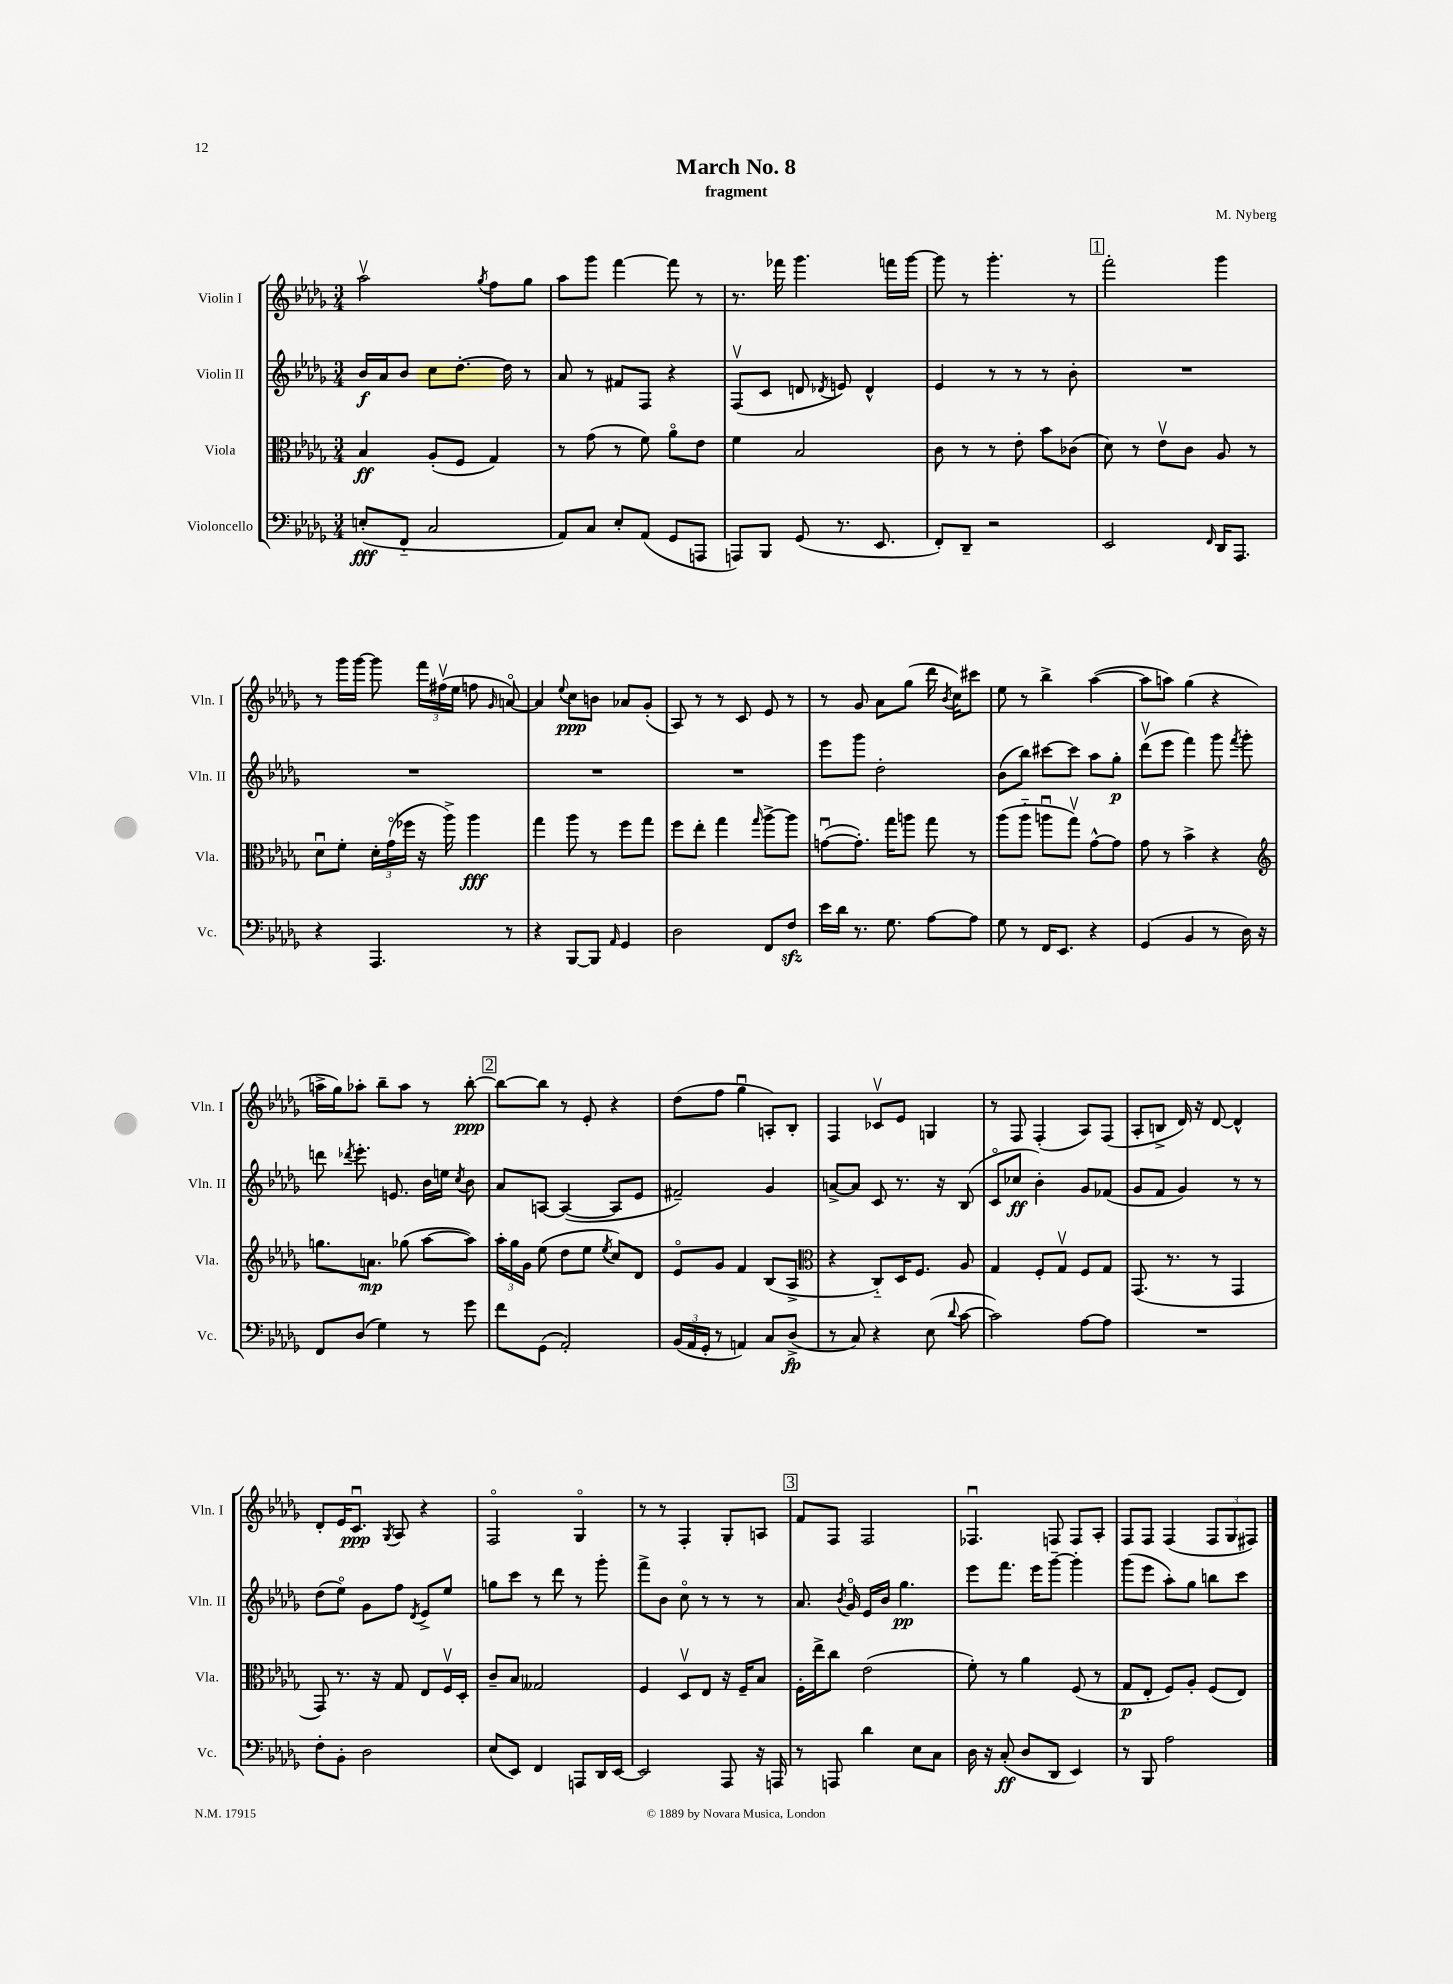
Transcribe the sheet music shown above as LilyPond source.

\header { title = "March No. 8" composer = "M. Nyberg" subtitle = "fragment" }
<<
\new StaffGroup <<
\new Staff = "s0" \with { instrumentName = "Violin I" shortInstrumentName = "Vln. I" } {
    \clef treble \key des \major \numericTimeSignature \time 3/4
    \autoBeamOff aes''2\upbow \acciaccatura { ges''8 } f''8[ ges''8] |
    aes''8[ ges'''8] f'''4~ f'''8 r8 |
    r8. fes'''16 ges'''4. f'''16[ ges'''16]~ |
    ges'''8 r8 ges'''4.-. r8 |
    \mark \markup { \box "1" } f'''2-. ges'''4 |
    r8 ges'''16[ ges'''16]~ ges'''8 \tuplet 3/2 { f'''16[ fis''16\upbow( ees''16] } f''8 \grace { ges'16 } a'8~\flageolet) |
    a'4 \appoggiatura { ees''8 } c''8[\ppp b'8] aes'8[ ges'8]-.( |
    aes8) r8 r8 c'8 ees'8 r8 |
    r8 ges'8 aes'8[ ges''8]( des'''16 \acciaccatura { bes'8 } c''16[) cis'''8] |
    ees''8 r8 bes''4-> aes''4~( |
    aes''8[ a''8]) ges''4( r4 |
    a''16[-> ges''16) aes''8]-. bes''8[-- aes''8] r8 bes''8~-.\ppp |
    \mark \markup { \box "2" } bes''8[~ bes''8] r8 ees'8-. r4 |
    des''8[( f''8] ges''4\downbow a8[-.) bes8]-. |
    f4 ces'8[\upbow ees'8] g4 |
    r8 f8 f4-.( aes8[) f8]( |
    aes8[-. b8]-> des'16) r16 des'8~ des'4-^ |
    des'8[-. ees'16 c'8.]\downbow\ppp \acciaccatura { ges8 } aes8 r4 |
    f2\flageolet ges4\flageolet |
    r8 r8 f4-. ges8[-. a8] |
    \mark \markup { \box "3" } f'8[ f8] f2 |
    fes4.\downbow f8 f8[ aes8]-. |
    f8[ f8] f4( \tuplet 3/2 { f8[ ges8 fis8]) } \bar "|." |
}
\new Staff = "s1" \with { instrumentName = "Violin II" shortInstrumentName = "Vln. II" } {
    \clef treble \key des \major \numericTimeSignature \time 3/4
    \autoBeamOff bes'16[\f aes'16 bes'8] c''8[ des''8.]~-. des''16 r8 |
    aes'8 r8 fis'8[ f8] r4 |
    f8[\upbow( c'8] d'8 \acciaccatura { des'8 } e'8) des'4-^ |
    ees'4 r8 r8 r8 bes'8-. |
    \mark \markup { \box "1" } R2. |
    R2. |
    R2. |
    R2. |
    ees'''8[ ges'''8] des''2-. |
    bes'8[( bes''8]) cis'''8[~ cis'''8] aes''8[ ges''8]-.\p |
    des'''8[\upbow( ees'''8] f'''4) ges'''8 \acciaccatura { f'''8 } ges'''8-. |
    d'''8 \acciaccatura { des'''8 } ees'''8.-. e'8. bes'16[ e''16] \acciaccatura { c''8 } bes'8 |
    \mark \markup { \box "2" } aes'8[ a8]~ a4~( a8[ ees'8] |
    fis'2--) ges'4 |
    a'8[~-> a'8] c'8 r8. r16 bes8( |
    c'8[\flageolet ces''8]\ff bes'4-.) ges'8[ fes'8]( |
    ges'8[ f'8] ges'4) r8 r8 |
    des''8[( ees''8]\flageolet) ges'8[ f''8] \acciaccatura { des'8 } ees'8[-> ees''8] |
    g''8[ c'''8] r8 des'''8 r8 ges'''8-. |
    f'''8[-> bes'8] c''8\flageolet r8 r8 r8 |
    \mark \markup { \box "3" } aes'8. \acciaccatura { bes'8 } ges'16\flageolet ees'16[ bes'16] ges''4.\pp |
    ees'''8[ f'''8.] ees'''16[ ges'''8]~-- ges'''4-. |
    ges'''8[( ees'''8] aes''8[-.) ges''8] b''8[ c'''8] \bar "|." |
}
\new Staff = "s2" \with { instrumentName = "Viola" shortInstrumentName = "Vla." } {
    \clef alto \key des \major \numericTimeSignature \time 3/4
    \autoBeamOff bes4\ff aes8[-.( f8] ges4) |
    r8 ges'8( r8 f'8) aes'8[\flageolet ees'8] |
    f'4 bes2 |
    c'8 r8 r8 ees'8-. bes'8[ ces'8]( |
    \mark \markup { \box "1" } des'8) r8 ees'8[\upbow c'8] aes8 r8 |
    des'8[\downbow f'8]-. \tuplet 3/2 { des'16[-. ges'16\flageolet( fes''16] } r16 aes''16->) aes''4\fff |
    ges''4 aes''8 r8 f''8[ ges''8] |
    f''8[ ees''8]-. ges''4 \grace { ges''16 } aes''8[~-> aes''8] |
    g'8[~\downbow( g'8.]-.) ges''16[ a''8] ges''8 r8 |
    aes''8[( aes''8]-_ a''8[\downbow ges''8]\upbow) ges'8[~-^ ges'8] |
    ges'8 r8 bes'4-> r4 |
    \clef treble g''8.[ a'8.]\mp ges''8( aes''8[~ aes''8]) |
    \mark \markup { \box "2" } \tuplet 3/2 { aes''16[-. ges''16 ges'16] } ees''8( des''8[ ees''8] \acciaccatura { ees''8 } c''8[) des'8] |
    ees'8[\flageolet ges'8] f'4 bes8[( aes8]-> |
    \clef alto r4 c8[-_) des16 f8.] aes8 |
    ges4 f8[-. ges8]\upbow f8[ ges8] |
    ges,8.( r8. r8 ges,4 |
    ges,8) r8. r16 ges8 ees8[ f16\upbow des16]-. |
    c'8[-- bes8] geses2 |
    f4 des8[\upbow ees8] r16 f16[-- bes8] |
    \mark \markup { \box "3" } f16[-. ees''16-> c''8] ees'2( |
    f'8-.) r8 aes'4 f8( r8 |
    ges8[\p ees8]-. f8[) aes8]-. f8[( ees8]) \bar "|." |
}
\new Staff = "s3" \with { instrumentName = "Violoncello" shortInstrumentName = "Vc." } {
    \clef bass \key des \major \numericTimeSignature \time 3/4
    \autoBeamOff e8[-.\fff( f,8]-_ c2 |
    aes,8[) c8] ees8[-. aes,8]( ges,8[ a,,8] |
    a,,8[) bes,,8] ges,8( r8. ees,8. |
    f,8[-.) des,8]-- r2 |
    \mark \markup { \box "1" } ees,2 \grace { f,16 } des,16[ aes,,8.] |
    r4 aes,,4. r8 |
    r4 bes,,8[~ bes,,8] \grace { aes,16 } ges,4 |
    des2 f,8[ f8]\sfz |
    ees'16[ des'16] r8. ges8. aes8[~ aes8] |
    ges8 r8 f,16[ ees,8.] r4 |
    ges,4( bes,4 r8 des16) r16 |
    f,8[ des8]( ges4) r8 ges'8 |
    \mark \markup { \box "2" } f'8[ ges,8]( aes,2-.) |
    \tuplet 3/2 { bes,16[( aes,16 ges,16]-. } r8 a,4) c8[ des8]->\fp( |
    r8 c8) r4 ees8( \appoggiatura { des'8 } c'8~ |
    c'2) aes8[~ aes8] |
    R2. |
    f8[-. bes,8]-. des2 |
    ees8[( ees,8]) f,4 a,,8[ des,16 ees,16]~ |
    ees,2 aes,,8 r16 a,,16 |
    \mark \markup { \box "3" } r8 a,,8 des'4 ees8[ c8] |
    des16 r16 c8-.\ff( des8[ des,8] ees,4) |
    r8 bes,,8 aes2 \bar "|." |
}
>>
>>
\layout { \context { \Score \remove "Bar_number_engraver" } }
